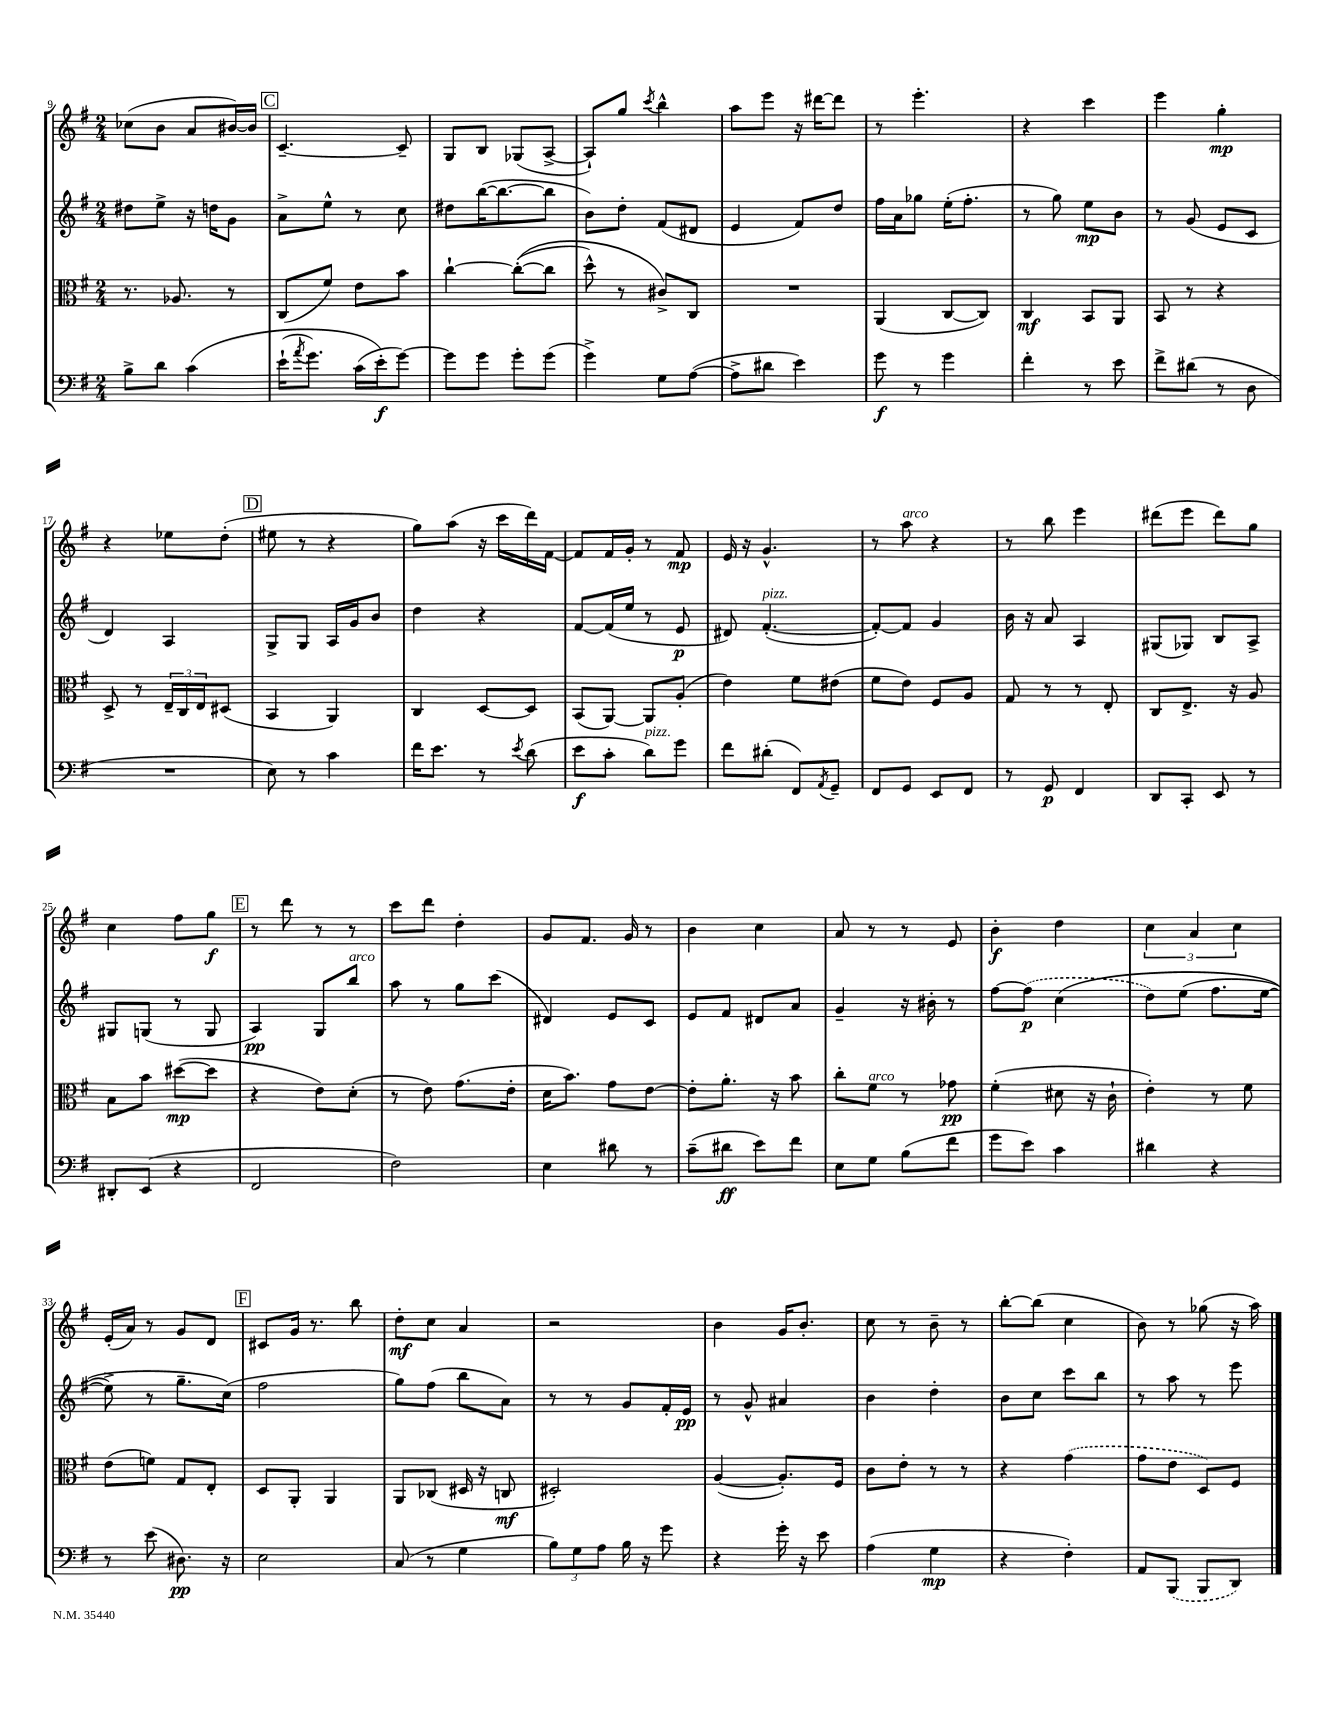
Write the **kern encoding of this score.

**kern	**dynam	**kern	**dynam	**kern	**dynam	**kern	**dynam
*part4	*part4	*part3	*part3	*part2	*part2	*part1	*part1
*staff4	*staff4	*staff3	*staff3	*staff2	*staff2	*staff1	*staff1
*clefF4	*	*clefC3	*	*clefG2	*	*clefG2	*
*k[f#]	*	*k[f#]	*	*k[f#]	*	*k[f#]	*
*M2/4	*	*M2/4	*	*M2/4	*	*M2/4	*
=9	=9	=9	=9	=9	=9	=9	=9
8B^\L	.	8.r	.	8dd#X\L	.	(8cc-X\L	.
8d\J	.	.	.	8ee^\J	.	8b\J	.
.	.	8.A-X/	.	.	.	.	.
(4c\	.	.	.	16r	.	8a/L	.
.	.	.	.	16ddn\KL	.	.	.
.	.	8r	.	8g\J	.	[16b#X/L)	.
.	.	.	.	.	.	16b#/JJ]	.
!!LO:REH:place=s1:t=C
=10	=10	=10	=10	=10	=10	=10	=10
(16e`\KL	.	(8C/L	.	8a^\L	.	[4.c~/	.
8qa/	.	.	.	.	.	.	.
8.g\J)	.	.	.	.	.	.	.
.	.	8f#/J)	.	8ee^^\J	.	.	.
(16c\LL	.	8e\L	.	8r	.	.	.
16e'\J)	f	.	.	.	.	.	.
[8g\J)	.	8b\J	.	8cc\	.	8c~/]	.
=11	=11	=11	=11	=11	=11	=11	=11
8g\L]	.	[4cc`\	.	8dd#X\L	.	8G/L	.
8g\J	.	.	.	([16bb\K	.	8B/J	.
.	.	.	.	8.bb\_	.	.	.
8g'\L	.	((8cc'\L_	.	.	.	(8G-X/L	.
(8g\J	.	8cc\J]	.	8bb\J]	.	[8A^/J	.
=12	=12	=12	=12	=12	=12	=12	=12
4g^\)	.	8dd^^\)	.	8b\L)	.	8A`/L])	.
.	.	8r	.	8dd'\J	.	8gg/J	.
.	.	.	.	.	.	8qccc/	.
8G\L	.	8c#X^/L)	.	(8f#/L	.	4bb^^\	.
([8A\J	.	8C/J	.	8d#X/J	.	.	.
=13	=13	=13	=13	=13	=13	=13	=13
8A^\L]	.	2r	.	4e/	.	8aa\L	.
8d#X\J	.	.	.	.	.	8eee\J	.
4e\)	.	.	.	8f#/L)	.	16r	.
.	.	.	.	.	.	[16ddd#X\KL	.
.	.	.	.	8dd/J	.	8ddd#\J]	.
=14	=14	=14	=14	=14	=14	=14	=14
8g\	f	(4AA/	.	16ff#\LL	.	8r	.
.	.	.	.	16a\J	.	.	.
8r	.	.	.	8gg-X\J	.	4.eee'\	.
4g\	.	[8C/L	.	(16ee'\KL	.	.	.
.	.	.	.	8.ff#'\J	.	.	.
.	.	8C/J])	.	.	.	.	.
=15	=15	=15	=15	=15	=15	=15	=15
4f#'\	.	4C/	mf	8r	.	4r	.
.	.	.	.	8gg\)	.	.	.
8r	.	8BB/L	.	8ee\L	mp	4ccc\	.
8e\	.	8AA/J	.	8b\J	.	.	.
=16	=16	=16	=16	=16	=16	=16	=16
8f#^\L	.	8BB/	.	8r	.	4eee\	.
(8d#X\J	.	8r	.	(8g/	.	.	.
8r	.	4r	.	8e/L	.	4gg'\	mp
8D\	.	.	.	8c/J	.	.	.
!!LO:LB:g=z
=17	=17	=17	=17	=17	=17	=17	=17
2r	.	8D^/	.	4d/)	.	4r	.
.	.	8r	.	.	.	.	.
.	.	24E~/LL	.	4A/	.	8ee-X\L	.
.	.	24C/	.	.	.	.	.
.	.	24E/J	.	.	.	.	.
.	.	(8D#X/J	.	.	.	(8dd'\J	.
!!LO:REH:place=s1:t=D
=18	=18	=18	=18	=18	=18	=18	=18
8E\)	.	4BB/	.	8G^/L	.	8ee#X\	.
8r	.	.	.	8G/J	.	8r	.
4c\	.	4AA/)	.	16A/LL	.	4r	.
.	.	.	.	16g/J	.	.	.
.	.	.	.	8b/J	.	.	.
=19	=19	=19	=19	=19	=19	=19	=19
16f#\KL	.	4C/	.	4dd\	.	8gg\L)	.
8.e\J	.	.	.	.	.	.	.
.	.	.	.	.	.	(8aa\J	.
8r	.	[8D/L	.	4r	.	16r	.
.	.	.	.	.	.	16ccc\LL	.
8qe/	.	.	.	.	.	.	.
(8d\	.	8D/J]	.	.	.	16ddd\)	.
.	.	.	.	.	.	[16f#\JJ	.
=20	=20	=20	=20	=20	=20	=20	=20
8e\L	f	(8BB/L	.	[8f#/L	.	8f#/L]	.
8c'\J	.	[8AA/J)	.	(16f#/L]	.	16f#/L	.
.	.	.	.	16ee/JJ	.	16g'/JJ	.
!LO:TX:a:i:t=pizz.	!	!	!	!	!	!	!
8d\L)	.	8AA/L]	.	8r	.	8r	.
8g\J	.	(8A'/J	.	8e/	p	8f#/	mp
=21	=21	=21	=21	=21	=21	=21	=21
8f#\L	.	4e\)	.	8d#X/)	.	16e/	.
.	.	.	.	.	.	16r	.
!	!	!	!	!LO:TX:a:i:t=pizz.	!	!	!
(8d#X'\J	.	.	.	([4.f#'/	.	4.g^^/	.
8FF#/L)	.	8f#\L	.	.	.	.	.
8qAA/	.	.	.	.	.	.	.
8GG~/J	.	(8e#X\J	.	.	.	.	.
=22	=22	=22	=22	=22	=22	=22	=22
8FF#/L	.	8f#\L	.	8f#'/L_)	.	8r	.
!	!	!	!	!	!	!LO:TX:a:i:t=arco	!
8GG/J	.	8e\J)	.	8f#/J]	.	8aa\	.
8EE/L	.	8F#/L	.	4g/	.	4r	.
8FF#/J	.	8A/J	.	.	.	.	.
=23	=23	=23	=23	=23	=23	=23	=23
8r	.	8G/	.	16b\	.	8r	.
.	.	.	.	16r	.	.	.
8GG/	p	8r	.	8a/	.	8bb\	.
4FF#/	.	8r	.	4A/	.	4eee\	.
.	.	8E'/	.	.	.	.	.
=24	=24	=24	=24	=24	=24	=24	=24
8DD/L	.	8C/L	.	(8G#X/L	.	(8ddd#X\L	.
8CC'/J	.	8.E^/J	.	8G-X/J)	.	8eee\J	.
8EE/	.	.	.	8B/L	.	8ddd#\L)	.
.	.	16r	.	.	.	.	.
8r	.	8A/	.	8A^/J	.	8gg\J	.
!!LO:LB:g=z
=25	=25	=25	=25	=25	=25	=25	=25
8DD#X'/L	.	8B\L	.	8G#X/L	.	4cc\	.
(8EE/J	.	8b\J	.	(8Gn/J	.	.	.
4r	.	([8dd#X\L	mp	8r	.	8ff#\L	.
.	.	8dd#\J]	.	8G/	.	8gg\J	f
!!LO:REH:place=s1:t=E
=26	=26	=26	=26	=26	=26	=26	=26
2FF#/	.	4r	.	4A/)	pp	8r	.
.	.	.	.	.	.	8ddd\	.
.	.	8e\L)	.	8G/L	.	8r	.
!	!	!	!	!LO:TX:a:i:t=arco	!	!	!
.	.	(8d'\J	.	8bb/J	.	8r	.
=27	=27	=27	=27	=27	=27	=27	=27
2F#\)	.	8r	.	8aa\	.	8ccc\L	.
.	.	8e\)	.	8r	.	8ddd\J	.
.	.	(8.g\L	.	8gg\L	.	4dd'\	.
.	.	.	.	(8ccc\J	.	.	.
.	.	16e'\Jk	.	.	.	.	.
=28	=28	=28	=28	=28	=28	=28	=28
4E\	.	16d\KL	.	4d#X/)	.	8g/L	.
.	.	8.b\J)	.	.	.	.	.
.	.	.	.	.	.	8.f#/J	.
8d#X\	.	8g\L	.	8e/L	.	.	.
.	.	.	.	.	.	16g/	.
8r	.	[8e\J	.	8c/J	.	8r	.
=29	=29	=29	=29	=29	=29	=29	=29
(8c~\L	.	8e'\L]	.	8e/L	.	4b\	.
8d#X\J	ff	8.a'\J	.	8f#/J	.	.	.
8e\L)	.	.	.	8d#X/L	.	4cc\	.
.	.	16r	.	.	.	.	.
8f#\J	.	8b\	.	8a/J	.	.	.
=30	=30	=30	=30	=30	=30	=30	=30
8E\L	.	8cc'\L	.	4g~/	.	8a/	.
!	!	!LO:TX:a:i:t=arco	!	!	!	!	!
8G\J	.	8f#\J	.	.	.	8r	.
(8B\L	.	8r	.	16r	.	8r	.
.	.	.	.	16b#X'\	.	.	.
8f#\J	.	8g-X\	pp	8r	.	8e/	.
=31	=31	=31	=31	=31	=31	=31	=31
8g\L	.	(4f#'\	.	[8ff#\L	.	4b'\	f
8e\J)	.	.	.	(8ff#\J]	p	.	.
4c\	.	8d#X\	.	(4cc\	.	4dd\	.
.	.	16r	.	.	.	.	.
.	.	16c`\	.	.	.	.	.
=32	=32	=32	=32	=32	=32	=32	=32
4d#X\	.	4e'\)	.	8dd\L)	.	6cc\	.
.	.	.	.	(8ee\J	.	.	.
.	.	.	.	.	.	6a/	.
4r	.	8r	.	8.ff#\L	.	.	.
.	.	.	.	.	.	6cc\	.
.	.	8f#\	.	.	.	.	.
.	.	.	.	[16ee\Jk	.	.	.
!!LO:LB:g=z
=33	=33	=33	=33	=33	=33	=33	=33
8r	.	(8e\L	.	8ee^\])	.	(16e'/LL	.
.	.	.	.	.	.	16a/JJ)	.
(8e\	.	8fn\J)	.	8r	.	8r	.
8.D#X\)	pp	8G/L	.	8.gg~\L	.	8g/L	.
.	.	8E'/J	.	.	.	8d/J	.
16r	.	.	.	(16cc\Jk)	.	.	.
!!LO:REH:place=s1:t=F
=34	=34	=34	=34	=34	=34	=34	=34
2E\	.	8D/L	.	2ff#\	.	8c#X/L	.
.	.	8AA'/J	.	.	.	16g/Jk	.
.	.	.	.	.	.	8.r	.
.	.	4AA/	.	.	.	.	.
.	.	.	.	.	.	8bb\	.
=35	=35	=35	=35	=35	=35	=35	=35
(8C/	.	8AA/L	.	8gg\L)	.	8dd'\L	mf
8r	.	(8C-X/J	.	(8ff#\J	.	8cc\J	.
4G\	.	16D#X/	.	8bb\L	.	4a/	.
.	.	16r	.	.	.	.	.
.	.	8Cn/	mf	8a\J)	.	.	.
=36	=36	=36	=36	=36	=36	=36	=36
12B\L)	.	2D#X'/)	.	8r	.	2r	.
12G\	.	.	.	.	.	.	.
.	.	.	.	8r	.	.	.
12A\J	.	.	.	.	.	.	.
16B\	.	.	.	8g/L	.	.	.
16r	.	.	.	.	.	.	.
8g\	.	.	.	16f#'/L	.	.	.
.	.	.	.	16e/JJ	pp	.	.
=37	=37	=37	=37	=37	=37	=37	=37
4r	.	([4A/	.	8r	.	4b\	.
.	.	.	.	8g^^/	.	.	.
16g'\	.	8.A'/L])	.	4a#X/	.	16g/KL	.
16r	.	.	.	.	.	8.b'/J	.
8e\	.	.	.	.	.	.	.
.	.	16F#/Jk	.	.	.	.	.
=38	=38	=38	=38	=38	=38	=38	=38
(4A\	.	8c\L	.	4b\	.	8cc\	.
.	.	8e'\J	.	.	.	8r	.
4G\	mp	8r	.	4dd'\	.	8b~\	.
.	.	8r	.	.	.	8r	.
=39	=39	=39	=39	=39	=39	=39	=39
4r	.	4r	.	8b\L	.	[8bb'\L	.
.	.	.	.	8cc\J	.	(8bb\J]	.
4F#'\)	.	(4g\	.	8ccc\L	.	4cc\	.
.	.	.	.	8bb\J	.	.	.
=40	=40	=40	=40	=40	=40	=40	=40
8AA/L	.	8g\L	.	8r	.	8b\)	.
(8BBB/J	.	8e\J	.	8aa\	.	8r	.
8BBB/L	.	8D/L)	.	8r	.	(8gg-X\	.
8DD/J)	.	8F#/J	.	8eee\	.	16r	.
.	.	.	.	.	.	16aa\)	.
==	==	==	==	==	==	==	==
*-	*-	*-	*-	*-	*-	*-	*-
